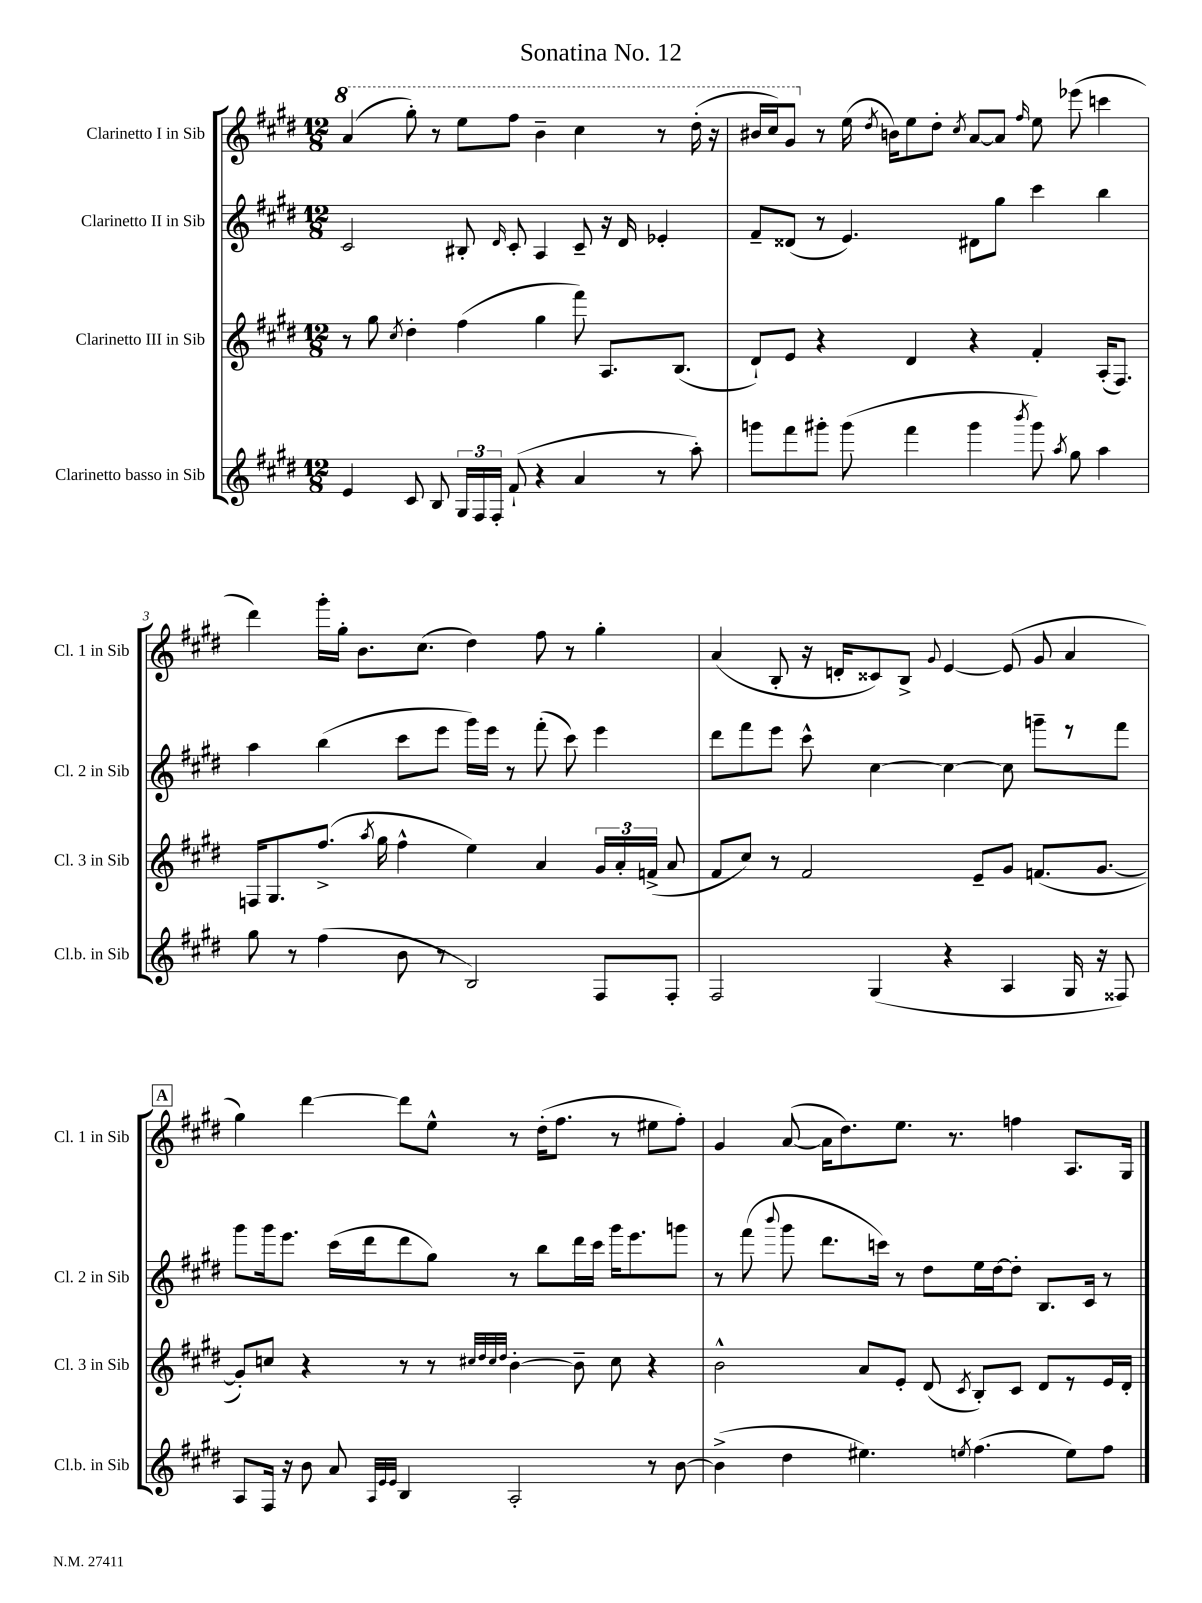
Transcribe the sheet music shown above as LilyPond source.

\header { title = "Sonatina No. 12" }
<<
\new StaffGroup <<
\new Staff = "s0" \with { instrumentName = "Clarinetto I in Sib" shortInstrumentName = "Cl. 1 in Sib" } {
    \clef treble \key e \major \numericTimeSignature \time 12/8
    \autoBeamOff \ottava #1 a''4( gis'''8-.) r8 e'''8[ fis'''8] b''4-- cis'''4 r8 dis'''16-.( r16 |
    bis''16[ cis'''16) gis''8] \ottava #0 r8 e''16( \acciaccatura { dis''8 } b'!16[) e''8 dis''8]-. \acciaccatura { cis''8 } a'8[~ a'8] \grace { fis''16 } e''8 ees'''8( c'''4 |
    dis'''4) gis'''16[-. gis''16]-. b'8.[ cis''8.]( dis''4) fis''8 r8 gis''4-. |
    a'4( b8-. r16 d'16[-. cisis'8) b8]-> \appoggiatura { gis'8 } e'4~ e'8( gis'8 a'4 |
    \mark \markup { \box "A" } gis''4) dis'''4~ dis'''8[ e''8]-^ r8 dis''16[-.( fis''8.] r8 eis''8[ fis''8]-.) |
    gis'4 a'8~( a'16[ dis''8.) e''8.] r8. f''4 a8.[ gis16] \bar "|." |
}
\new Staff = "s1" \with { instrumentName = "Clarinetto II in Sib" shortInstrumentName = "Cl. 2 in Sib" } {
    \clef treble \key e \major \numericTimeSignature \time 12/8
    \autoBeamOff cis'2 bis8-. \grace { dis'16 } cis'8-. a4 cis'8-- r16 dis'16 ees'4-. |
    fis'8[-- disis'8]( r8 e'4.) dis'8[ gis''8] cis'''4 b''4 |
    a''4 b''4( cis'''8[ e'''8] gis'''16[) e'''16] r8 fis'''8-.( cis'''8) e'''4 |
    dis'''8[ fis'''8 e'''8] cis'''8-^ cis''4~ cis''4~ cis''8 g'''8[-- r8 fis'''8] |
    \mark \markup { \box "A" } gis'''8[ gis'''16 e'''8.] cis'''16[( dis'''16 dis'''8 gis''8]) r8 b''8[ dis'''16 cis'''16] gis'''16[ e'''8. g'''8] |
    r8 fis'''8( \appoggiatura { b'''8 } gis'''8 dis'''8.[ c'''16]) r8 dis''8[ e''16 dis''16~ dis''8]-. b8.[ cis'16] r8 \bar "|." |
}
\new Staff = "s2" \with { instrumentName = "Clarinetto III in Sib" shortInstrumentName = "Cl. 3 in Sib" } {
    \clef treble \key e \major \numericTimeSignature \time 12/8
    \autoBeamOff r8 gis''8 \acciaccatura { cis''8 } dis''4-. fis''4( gis''4 fis'''8) a8.[ b8.]( |
    dis'8[-!) e'8] r4 dis'4 r4 fis'4-. a16[-.( fis8.]) |
    f16[ gis8. fis''8.]->( \acciaccatura { a''8 } gis''16 fis''4-^ e''4) a'4 \tuplet 3/2 { gis'16[ a'16-. f'16]->( } a'8 |
    fis'8[ cis''8]) r8 fis'2 e'8[-- gis'8] f'8.[( gis'8.]~ |
    \mark \markup { \box "A" } gis'8[-.) c''8] r4 r8 r8 \grace { cis''32[ dis''32 cis''32 dis''32] } b'4~-. b'8-- cis''8 r4 |
    b'2-^ a'8[ e'8]-. dis'8( \acciaccatura { cis'8 } b8[-.) cis'8] dis'8[ r8 e'16 dis'16]-. \bar "|." |
}
\new Staff = "s3" \with { instrumentName = "Clarinetto basso in Sib" shortInstrumentName = "Cl.b. in Sib" } {
    \clef treble \key e \major \numericTimeSignature \time 12/8
    \autoBeamOff e'4 cis'8 b8 \tuplet 3/2 { gis16[ fis16 fis16]-. } fis'8-!( r4 a'4 r8 a''8-.) |
    g'''8[ fis'''8 gis'''8]-. gis'''8( fis'''4 gis'''4 \acciaccatura { b'''8 } gis'''8) \acciaccatura { a''8 } gis''8 a''4 |
    gis''8 r8 fis''4( b'8 r8 b2) fis8[ fis8]-. |
    fis2 gis4( r4 a4 gis16 r16 fisis8) |
    \mark \markup { \box "A" } a8[ fis16] r16 b'8 a'8 \grace { a32[ e'32 e'32] } b4 a2-. r8 b'8~ |
    b'4->( dis''4 eis''4.) \acciaccatura { e''8 } fis''4.( e''8[) fis''8] \bar "|." |
}
>>
>>
